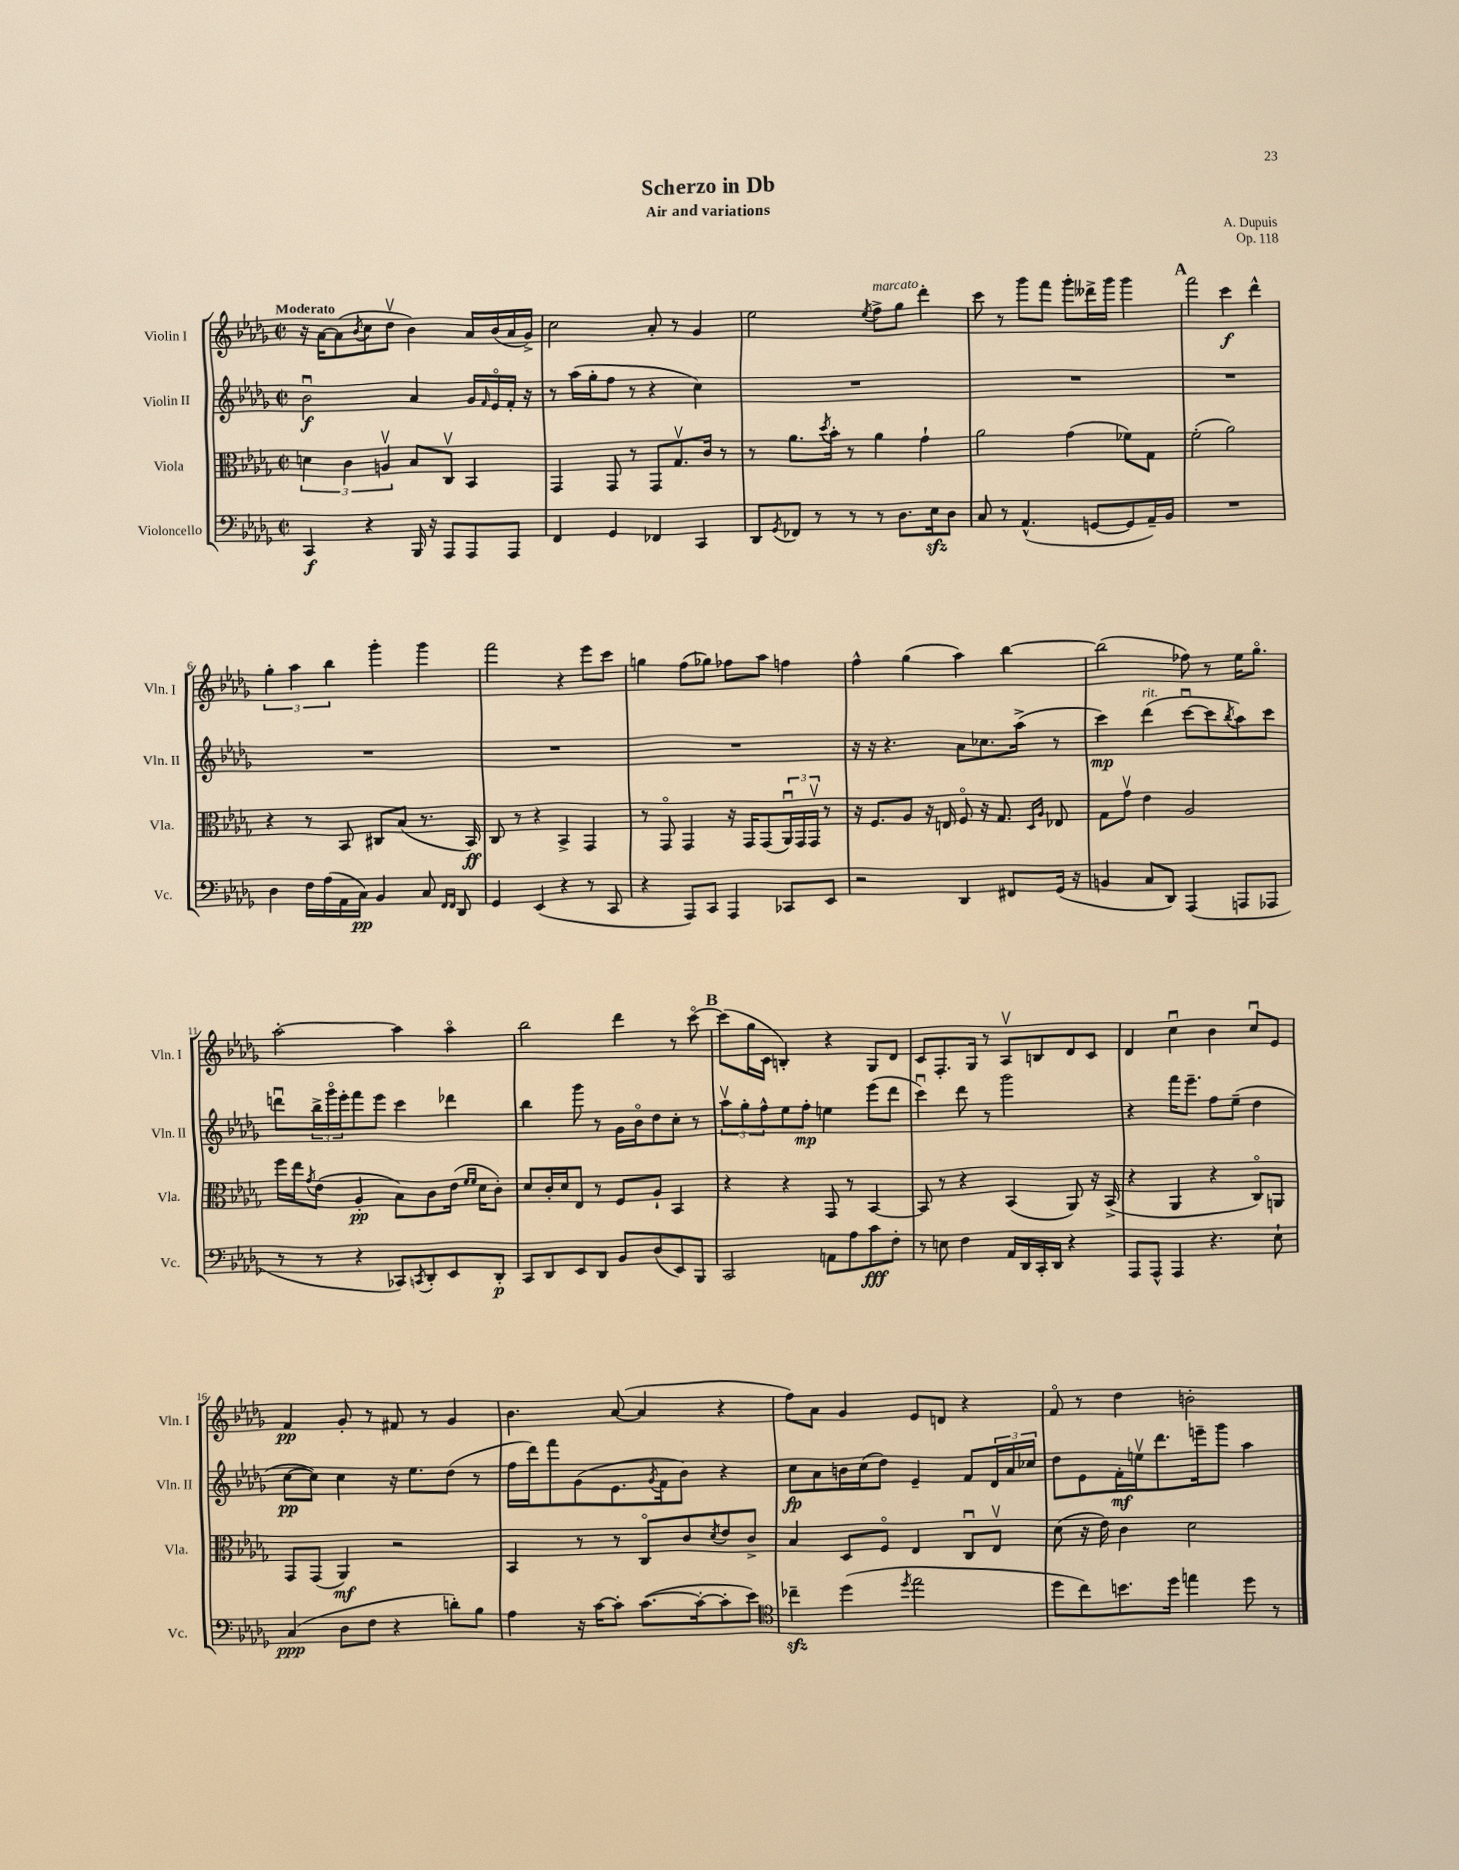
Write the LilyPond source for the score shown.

\header { title = "Scherzo in Db" composer = "A. Dupuis" subtitle = "Air and variations" opus = "Op. 118" }
<<
\new StaffGroup <<
\new Staff = "s0" \with { instrumentName = "Violin I" shortInstrumentName = "Vln. I" } {
    \clef treble \key des \major \defaultTimeSignature \time 2/2 \tempo "Moderato"
    r16 aes'16~ aes'8( \acciaccatura { bes'8 } c''8 des''8\upbow bes'4) aes'16 bes'16( aes'16 ges'16->) |
    c''2 aes'8-. r8 ges'4 |
    ees''2 \acciaccatura { ees''8 } f''8->^\markup { \italic "marcato" } ges''8 des'''4-. |
    c'''8 r8 ges'''8 f'''8 ges'''8-. deses'''16-> ges'''16 ges'''4 |
    \mark \markup { \bold "A" } f'''2 c'''4\f des'''4-^ |
    \tuplet 3/2 { ges''4-. aes''4 bes''4 } ges'''4-. ges'''4 |
    f'''2 r4 ees'''8 c'''8 |
    g''4 f''8( ges''8) fes''8 aes''8 f''4 |
    f''4-^ ges''4( aes''4) bes''4~ |
    bes''2( fes''8) r8 ees''16 ges''8.\flageolet |
    aes''2~-. aes''4 aes''4\flageolet |
    bes''2 des'''4 r8 c'''8~\flageolet |
    \mark \markup { \bold "B" } c'''8( ges''16 c'16 b4-.) r4 ges8 des'8 |
    c'8 f8.-. ges16 r8 aes8\upbow b8 des'8 c'8 |
    des'4 c''4\downbow bes'4 c''8\downbow ees'8 |
    f'4\pp ges'8-. r8 fis'8 r8 ges'4 |
    bes'4. aes'8~( aes'4 r4 |
    f''8) aes'8 ges'4 ees'8 d'8 r4 |
    f'8\flageolet r8 des''4 b'2-. \bar "|." |
}
\new Staff = "s1" \with { instrumentName = "Violin II" shortInstrumentName = "Vln. II" } {
    \clef treble \key des \major \defaultTimeSignature \time 2/2
    bes'2\downbow\f aes'4 ges'16 \grace { f'16 } ees'16\flageolet f'16-. r16 |
    r8 aes''16( ges''16-. f''8 r8 r4 c''4) |
    R1 |
    R1 |
    \mark \markup { \bold "A" } R1 |
    R1 |
    R1 |
    R1 |
    r16 r16 r4. aes'8 ces''8. aes''16->( r8 |
    c'''4\mp) des'''4^\markup { \italic "rit." }( c'''8~\downbow c'''8 \acciaccatura { bes''8 } aes''8) c'''8 |
    d'''8\downbow \tuplet 3/2 { bes''16-> ges'''16\flageolet ees'''16-. } f'''8 ees'''8 c'''4 des'''4 |
    bes''4 ges'''8 r8 ges'16 bes'16\flageolet des''8 c''8-. r8 |
    \mark \markup { \bold "B" } \tuplet 3/2 { aes''8\upbow ges''8-. f''8-^ } ees''8 f''8-.\mp e''4 ees'''8( des'''8 |
    c'''4\downbow) des'''8 r8 ges'''2 |
    r4 f'''16 ees'''8.-- f''8 ees''8--( des''4 |
    c''8~\pp c''8) c''4 r16 ees''8. des''8( r8 |
    f''16 des'''16) f'''8 ges'8( ees'8. \acciaccatura { ges'8 } f'16 bes'8) r4 |
    c''8\fp aes'8 b'16 c''16( des''8) ees'4-- f'8 \tuplet 3/2 { des'16 aes'16 ces''16 } |
    des''8 ees'8 f'16-.\mf e''16\upbow des'''8. e'''16-- ges'''8 aes''4 \bar "|." |
}
\new Staff = "s2" \with { instrumentName = "Viola" shortInstrumentName = "Vla." } {
    \clef alto \key des \major \defaultTimeSignature \time 2/2
    \tuplet 3/2 { d'4 c'4 a4\upbow } bes8 c8\upbow bes,4 |
    ges,4 ges,8 r8 ges,8 ges8.\upbow c'16 r8 |
    r8 aes'8. \acciaccatura { des''8 } bes'16-. r8 aes'4 ges'4-! |
    aes'2 ges'4( fes'8) ges8 |
    \mark \markup { \bold "A" } f'2-.( aes'2) |
    r4 r8 bes,8 cis8 bes8( r8. bes,16\ff) |
    c8 r8 r4 bes,4-> ges,4 |
    r8 ges,8\flageolet ges,4 r16 ges,16 ges,8( \tuplet 3/2 { aes,16\downbow) ges,16 ges,16\upbow } r8 |
    r16 f8. aes8 r16 e16 f8\flageolet r16 ges8. \grace { des16 aes16 } ees8 |
    ges8 ges'8\upbow ees'4 aes2 |
    f''16 ees''16 \acciaccatura { ges'8 } ees'8( aes4-.\pp bes8) c'8 ees'16( \grace { f'16 f'16 } des'16 c'8-.) |
    des'8 c'16-. des'16 ees8 r8 f8 aes8-! bes,4 |
    \mark \markup { \bold "B" } r4 r4 ges,8 r8 bes,4~ |
    bes,8 r8 r4 bes,4( aes,8) r16 bes,16->( |
    r4 aes,4 r4 c8\flageolet) a,8 |
    ges,8 ges,8( aes,4\mf) r2 |
    bes,4 r8 r8 c8\flageolet c'8 \acciaccatura { des'8 } ees'8 c'8-> |
    bes4 des8 f8\flageolet ees4 c8\downbow ees8\upbow |
    des'8( r16 ees'16) c'4 des'2 \bar "|." |
}
\new Staff = "s3" \with { instrumentName = "Violoncello" shortInstrumentName = "Vc." } {
    \clef bass \key des \major \defaultTimeSignature \time 2/2
    c,4\f r4 bes,,16 r16 aes,,8 aes,,8 aes,,8 |
    f,4 ges,4 fes,4 c,4 |
    des,8 \acciaccatura { ges,8 } fes,8 r8 r8 r8 des8. ees16\sfz des8 |
    c8 r8 aes,4.-^( g,8~ g,8 aes,16--) bes,16 |
    \mark \markup { \bold "A" } R1 |
    des4 f16 aes16( aes,16 c16\pp) bes,4 c8 \grace { f,16 f,16 } des,8 |
    ges,4 ees,4( r4 r8 c,8 |
    r4 aes,,8) c,8 aes,,4 ces,8 ees,8 |
    r2 des,4 fis,8 ges,16( r16 |
    b,4 c8 des,8) aes,,4( a,,8 aes,,8 |
    r8 r8 r4 ces,8) \acciaccatura { c,8 } des,8-. ees,8 des,8-.\p |
    c,8 des,8 ees,8 des,8 bes,8 des8( ees,8) bes,,8 |
    \mark \markup { \bold "B" } c,2 a,8 aes8 c'8\fff f8-. |
    r8 e8 f4 aes,16 des,16 c,16-. des,16 r4 |
    aes,,8 aes,,8-^ aes,,4 r4. ees8-! |
    c4\ppp( des8 f8 r4 d'8-.) bes8 |
    aes4 r16 c'16~ c'8-. c'8.~( c'16~-. c'8-. ees'8) |
    \clef tenor ces''4--\sfz des''4( \acciaccatura { des''8 } ees''2 |
    des''8 c''8) b'8. des''16 e''4 des''8 r8 \bar "|." |
}
>>
>>
